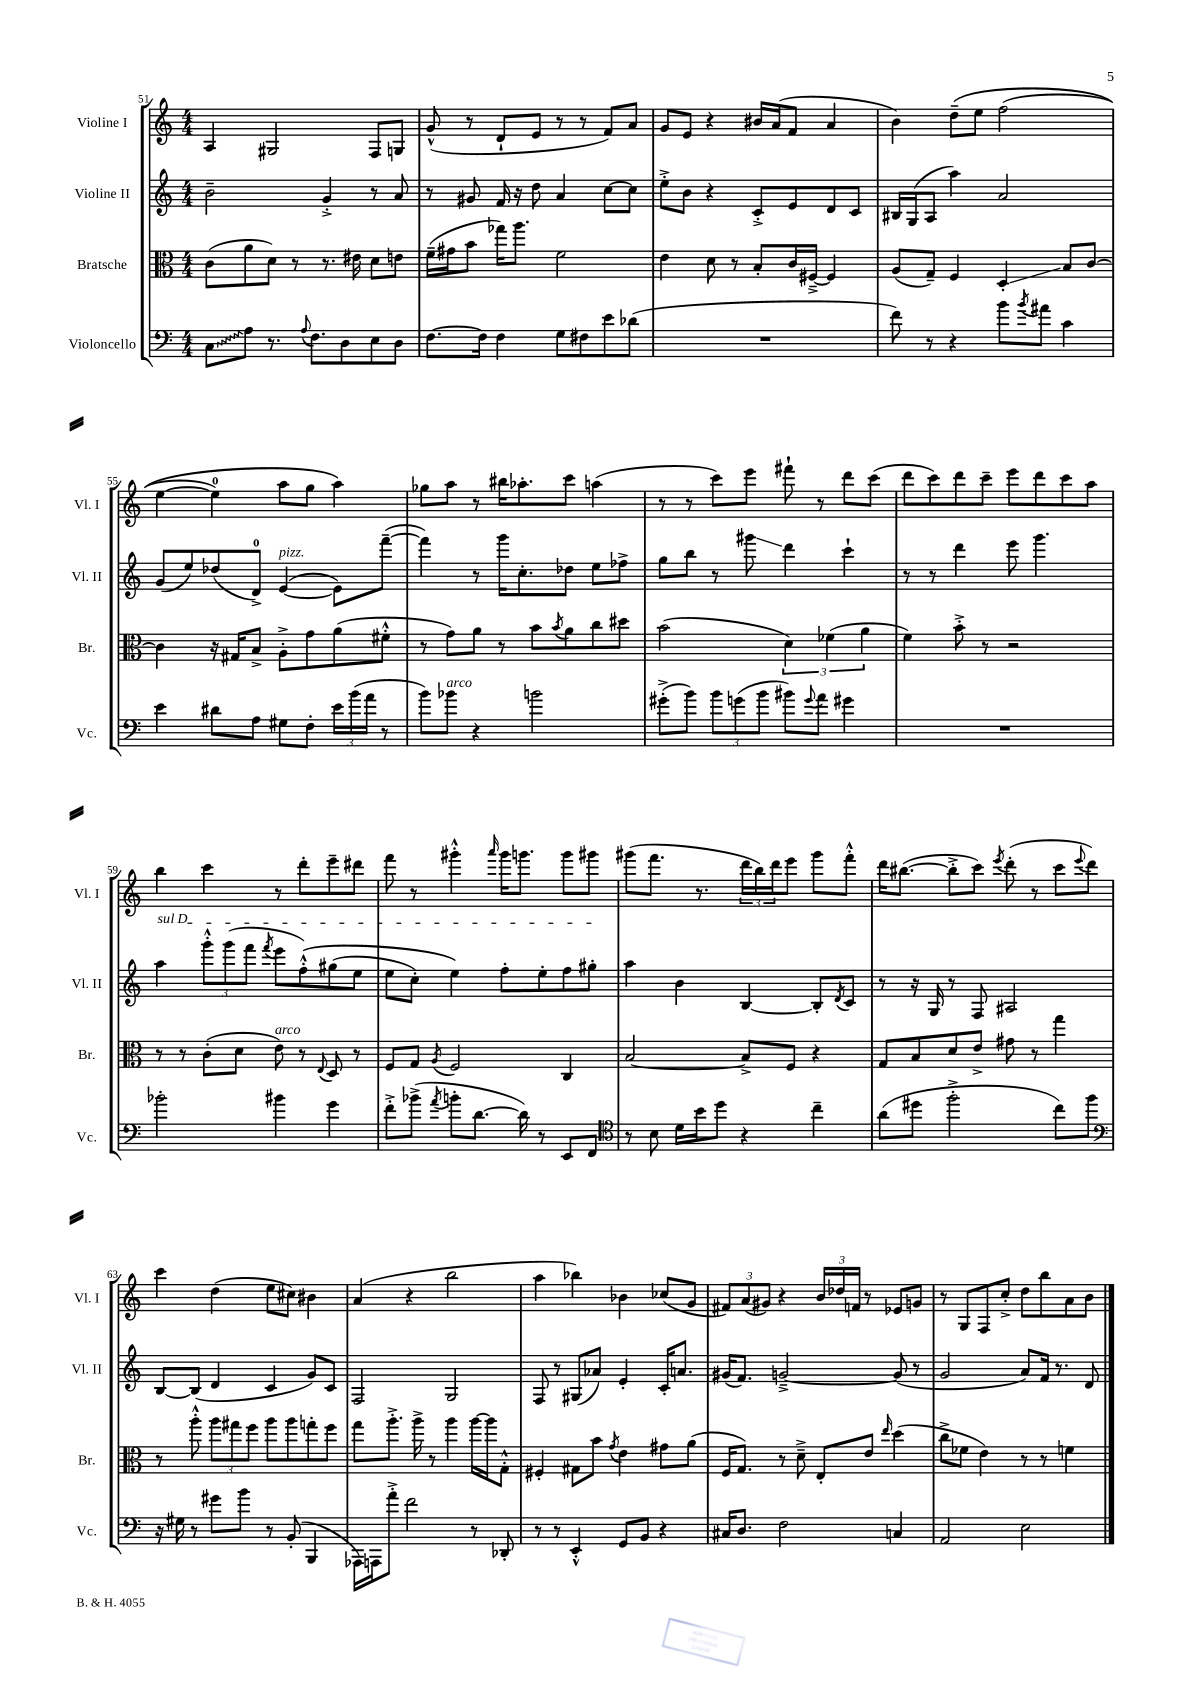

**kern	**kern	**kern	**kern
*staff4	*staff3	*staff2	*staff1
*clefF4	*clefC3	*clefG2	*clefG2
*k[]	*k[]	*k[]	*k[]
*M4/4	*M4/4	*M4/4	*M4/4
8C	(8c	2b~	4A
8A	8a	.	.
8.r	8d)	.	2G#
.	8r	.	.
8qqA	.	.	.
8.F	.	.	.
.	8.r	4g'^	.
8D	.	.	.
.	16e#	.	.
8E	8d	8r	8F
8D	8e	8a	8G
=	=	=	=
[8.F	(16f~	8r	(8g^^
.	16g#	.	.
.	8b	8g#	8r
16F]	.	.	.
4F	16gg-)	16f	8d`
.	8.aa	16r	.
.	.	8dd	8e
8G	2f	4a	8r
8F#	.	.	8r
8e	.	[8cc	8f)
(8d-	.	8cc]	8a
=	=	=	=
1r	4e	8ee'^	8g
.	.	8b	8e
.	8d	4r	4r
.	8r	.	.
.	8B'	8c'^	16b#
.	.	.	(16a
.	16c	8e	8f
.	[16F#~^	.	.
.	4F#]	8d	4a
.	.	8c	.
=	=	=	=
8f)	(8A	16B#	4b)
.	.	(16G	.
8r	8G~)	8A	.
4r	4F	4aa)	&(8dd~
.	.	.	8ee
8b	4D'	2a	(2ff
8qb	.	.	.
8a#	.	.	.
4c	8B	.	.
.	[8c	.	.
=	=	=	=
4e	4c]	(8g	[4ee
.	.	8ee)	.
8d#	16r	(8dd-	4ee])
.	16G#	.	.
8A	8B^	8d^)	.
8G#	8A'^	([4e	8aa
8F'	8g	.	8gg
24e	(8a	8e])	4aa&)
(24b	.	.	.
24a	.	.	.
8r	8f#'^^	([8fff~	.
=	=	=	=
8b)	8r	4fff])	8gg-
8b-	8g)	.	8aa
4r	8a	8r	8r
.	8r	16ggg	16bb#
.	.	8.cc'	8.aa-'
2b	8b	.	.
.	8qb	.	.
.	8a	8dd-	8ccc
.	8cc	8ee	(4aa
.	8dd#	8ff-^	.
=	=	=	=
(8g#'^	(2b	8gg	8r
8b)	.	8bb	8r
12b	.	8r	8ccc)
(12g	.	.	.
.	.	8ggg#	8eee
12b	.	.	.
8b#)	6d)	4ddd	8fff#`
8qqg	.	.	.
8a	.	.	8r
.	(6f-	.	.
4g#	.	4ccc`	8ddd
.	6a	.	.
.	.	.	(8ccc
=	=	=	=
1r	4f)	8r	8ddd
.	.	8r	8ccc)
.	8b'^	4ddd	8ddd
.	8r	.	8ccc~
.	2r	8eee	8eee
.	.	4.ggg	8ddd
.	.	.	8ccc
.	.	.	8aa
=	=	=	=
2b-'	8r	4aa	4bb
.	8r	.	.
.	(8c'	12ggg'^^	4ccc
.	.	(12ggg	.
.	8d	.	.
.	.	12fff	.
.	.	8qfff	.
4b#	8e)	8eee	8r
.	8r	&(8ff'^^)	8ddd'
.	8qqE	.	.
4g	8D	(8gg#	8eee~
.	8r	8ee	8ddd#
=	=	=	=
8f'^	8F	8ee	8fff
(8b-^	8G	8cc')	8r
8qa	8qA	.	.
8b'	2F	4ee&)	4ggg#'^^
[8.d	.	.	.
.	.	.	16qqaaa
.	.	8ff'	16ggg#
16d])	.	.	8.ggg
8r	.	8ee'	.
8EE	4C	8ff	8ggg
8FF	.	8gg#'	8ggg#
=	=	=	=
*clefC4	*	*	*
8r	[2B	4aa	(8ggg#
8B	.	.	8.fff
16d	.	4b	.
16b	.	.	8.r
8dd	.	.	.
4r	8B^]	[4B	24ddd
.	.	.	24bb)
.	.	.	24ddd
.	8F	.	8eee
4cc~	4r	8B']	8ggg#
.	.	8qd	.
.	.	8c	8fff'^^
=	=	=	=
(8a	8G	8r	16ddd
.	.	.	([8.bb#
8dd#	8B	16r	.
.	.	16G	.
2ff'^	8d	8r	8bb#'^]
.	8e^	8F	8ccc)
.	.	.	8qeee
.	8g#	2A#	(8ddd'
.	8r	.	8r
8cc)	4gg	.	8ccc
.	.	.	8qqeee
8ff	.	.	8ddd)
=	=	=	=
*clefF4	*	*	*
16r	8r	[8B	4ccc
16G#	.	.	.
8r	8aa'^^	(8B]	.
8g#	12aa	4d	(4dd
.	12gg#	.	.
8b	.	.	.
.	12ff	.	.
8r	8aa	4c	8ee
(8BB'	8aa	.	8cc#)
4BBB	8gg'	8g)	4b#
.	8ff	8c	.
=	=	=	=
16AAA-)	8gg	2F	(4a
16AAA	.	.	.
8a'^	8.aa'^	.	.
2f	.	.	4r
.	16aa^	.	.
.	8r	.	.
.	4aa	2G	2bb
8r	[16aa	.	.
.	16aa]	.	.
8DD-'	8G'^^	.	.
=	=	=	=
8r	4F#'	8F	4aa
8r	.	8r	.
4EE'^^	8G#	(8G#	4bb-)
.	8b	8a-)	.
.	8qg	.	.
8GG	4e	4e'	4b-
8BB	.	.	.
4r	8g#	16c'	(8cc-
.	.	8.a	.
.	(8a	.	8g
=	=	=	=
16C#	16F	(16g#	12f#)
8.D	8.G)	8.f)	.
.	.	.	(12a
.	.	.	12g#)
2F	8r	[2g~^	4r
.	8d~^	.	.
.	8E'	.	24b
.	.	.	24dd-
.	.	.	24f
.	8e	.	8r
.	16qqee	.	.
4C	(4dd	(8g]	8e-
.	.	8r	8g
=	=	=	=
2AA	8cc^	2g	8r
.	8f-	.	8G
.	4e)	.	8F
.	.	.	8cc'^
2E	8r	8a)	8dd
.	8r	16f	8bb
.	.	8.r	.
.	4f	.	8a
.	.	8d	8b
==	==	==	==
*-	*-	*-	*-
